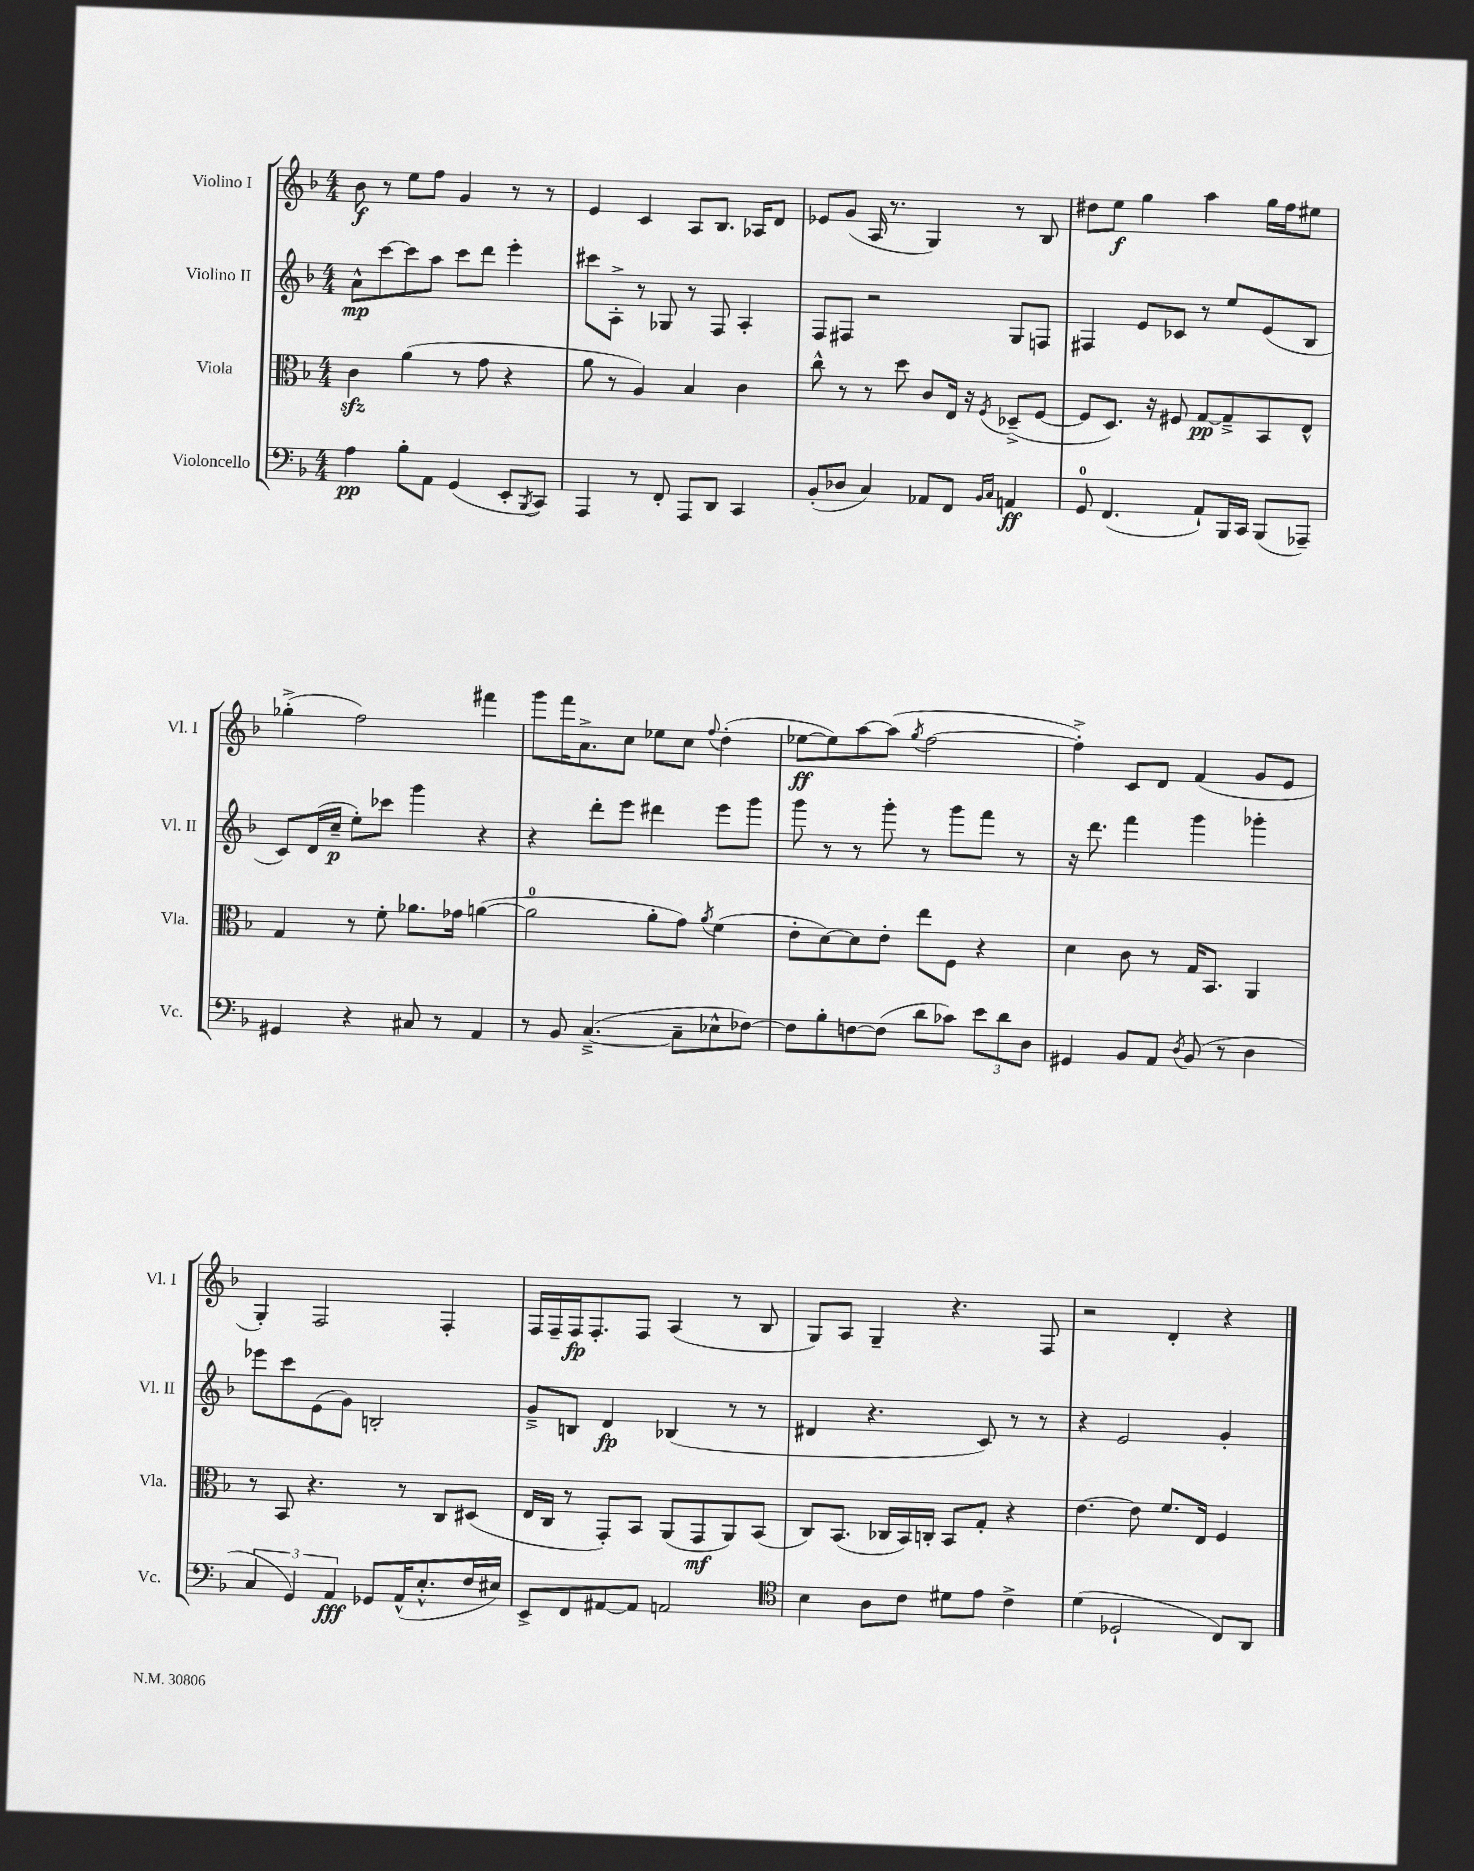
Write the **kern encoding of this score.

**kern	**dynam	**kern	**dynam	**kern	**dynam	**kern	**dynam
*part4	*part4	*part3	*part3	*part2	*part2	*part1	*part1
*staff4	*staff4	*staff3	*staff3	*staff2	*staff2	*staff1	*staff1
*I"Violoncello	*	*I"Viola	*	*I"Violino II	*	*I"Violino I	*
*I'Vc.	*	*I'Vla.	*	*I'Vl. II	*	*I'Vl. I	*
*clefF4	*	*clefC3	*	*clefG2	*	*clefG2	*
*k[b-]	*	*k[b-]	*	*k[b-]	*	*k[b-]	*
*M4/4	*	*M4/4	*	*M4/4	*	*M4/4	*
=1	=1	=1	=1	=1	=1	=1	=1
4A\	pp	4czz\	.	8a^^\L	mp	8b-\	f
.	.	.	.	[8ccc\	.	8r	.
8B-'\L	.	(4a\	.	8ccc\]	.	8ee\L	.
8AA\J	.	.	.	8aa\J	.	8ff\J	.
(4GG/	.	8r	.	8ccc\L	.	4g/	.
.	.	8g\	.	8ddd\J	.	.	.
8EE'/L	.	4r	.	4eee'\	.	8r	.
8qBBB-/	.	.	.	.	.	.	.
8CC/J)	.	.	.	.	.	8r	.
=2	=2	=2	=2	=2	=2	=2	=2
4AAA/	.	8a\	.	8ccc#X\L	.	4e/	.
.	.	8r	.	8A'^\J	.	.	.
8r	.	4A/)	.	8r	.	4c/	.
8FF'/	.	.	.	8G-X/	.	.	.
8AAA/L	.	4B-/	.	8r	.	8A/L	.
8DD/J	.	.	.	8F/	.	8.B-/J	.
4CC/	.	4c\	.	4A'/	.	.	.
.	.	.	.	.	.	16A-X/KL	.
.	.	.	.	.	.	8d/J	.
=3	=3	=3	=3	=3	=3	=3	=3
(8BB-'/L	.	8cc^^\	.	8F/L	.	8e-X/L	.
8D-X/J	.	8r	.	8F#X/J	.	(8g/J	.
4C/)	.	8r	.	2r	.	16A/	.
.	.	.	.	.	.	8.r	.
.	.	8dd\	.	.	.	.	.
8AA-X/L	.	8c/L	.	.	.	4G/)	.
8FF/J	.	16E/Jk	.	.	.	.	.
.	.	16r	.	.	.	.	.
16qqBB-/LL	.	.	.	.	.	.	.
16qqC/JJ	.	8qF/	.	.	.	.	.
4AAn/	ff	(8D-X~^/L	.	8G/L	.	8r	.
.	.	[8F/J	.	8Fn/J	.	8B-/	.
=4	=4	=4	=4	=4	=4	=4	=4
8GG/	.	8F/L]	.	4F#X/	.	8dd#X\L	.
(4.FF/	.	8.D/J)	.	.	.	8ee\J	f
.	.	.	.	8e/L	.	4gg\	.
.	.	16r	.	.	.	.	.
.	.	8F#X/	.	8c-X/J	.	.	.
8AA`/L)	.	[8G/L	pp	8r	.	4aa\	.
16BBB-/L	.	8G~^/]	.	8ee/L	.	.	.
16CC/JJ	.	.	.	.	.	.	.
(8BBB-/L	.	8BB-/	.	(8e/	.	16gg\LL	.
.	.	.	.	.	.	16ff\J	.
8AAA-X~/J)	.	8E^^/J	.	8B-/J	.	8ee#X\J	.
!!LO:LB:g=z
=5	=5	=5	=5	=5	=5	=5	=5
4GG#X/	.	4G/	.	8c/L)	.	(4gg-X'^\	.
.	.	.	.	(16d/L	.	.	.
.	.	.	.	16cc~/JJ	p	.	.
4r	.	8r	.	8ee'\L)	.	2ff\)	.
.	.	8f'\	.	8ccc-X\J	.	.	.
8C#X/	.	8.a-X\L	.	4ggg\	.	.	.
8r	.	.	.	.	.	.	.
.	.	16g-X\Jk	.	.	.	.	.
4AA/	.	([4an\	.	4r	.	4fff#X\	.
=6	=6	=6	=6	=6	=6	=6	=6
8r	.	2a\]	.	4r	.	8ggg\L	.
8BB-/	.	.	.	.	.	16fff\K	.
.	.	.	.	.	.	8.a^\	.
([4.C~^/	.	.	.	8ddd'\L	.	.	.
.	.	.	.	8eee\J	.	8cc\J	.
.	.	8a'\L	.	4ddd#X\	.	8ee-X\L	.
8C~\L]	.	8g\J)	.	.	.	8cc\J	.
.	.	8qa/	.	.	.	8qqff/	.
8E-X^^\	.	(4f\	.	8eee\L	.	(4dd'\	.
[8F-X\J)	.	.	.	8ggg\J	.	.	.
=7	=7	=7	=7	=7	=7	=7	=7
8F-\L]	.	8e'\L	.	8ggg\	.	[8ee-X\L	ff
8B-'\	.	[8d\)	.	8r	.	8ee-\])	.
[8Fn\	.	8d\]	.	8r	.	[8aa\	.
(8F\J]	.	8e'\J	.	8ggg'\	.	(8aa\J]	.
.	.	.	.	.	.	8qgg/	.
8d\L	.	8ee\L	.	8r	.	[2ff\	.
8c-X\J)	.	8F\J	.	8ggg\L	.	.	.
12e\L	.	4r	.	8fff\J	.	.	.
12d\	.	.	.	.	.	.	.
.	.	.	.	8r	.	.	.
12D\J	.	.	.	.	.	.	.
=8	=8	=8	=8	=8	=8	=8	=8
4GG#X/	.	4d\	.	16r	.	4ff'^\])	.
.	.	.	.	8.ddd\	.	.	.
8BB-/L	.	8c\	.	4fff\	.	8c/L	.
8AA/J	.	8r	.	.	.	8d/J	.
8qD/	.	.	.	.	.	.	.
(8BB-/	.	16G/KL	.	4ggg\	.	(4f/	.
.	.	8.BB-/J	.	.	.	.	.
8r	.	.	.	.	.	.	.
4D\	.	4AA/	.	4ggg-X'\	.	8g/L	.
.	.	.	.	.	.	8e/J	.
!!LO:LB:g=z
=9	=9	=9	=9	=9	=9	=9	=9
6C/	.	8r	.	8eee-X\L	.	4G'/)	.
.	.	8BB-/	.	8ccc\	.	.	.
6GG/)	.	.	.	.	.	.	.
.	.	4.r	.	(8e\	.	2F/	.
6AA/	fff	.	.	.	.	.	.
.	.	.	.	8g\J)	.	.	.
8GG-X/L	.	.	.	2Bn'/	.	.	.
(16AA^^/K	.	8r	.	.	.	.	.
8.E'^^/	.	.	.	.	.	.	.
.	.	8C/L	.	.	.	4F'/	.
16F/L	.	(8D#X/J	.	.	.	.	.
16E#X/JJ)	.	.	.	.	.	.	.
=10	=10	=10	=10	=10	=10	=10	=10
8EE^/L	.	16E/LL	.	8g~^/L	.	16F/LL	.
.	.	16C/JJ	.	.	.	16F~/	.
8FF/	.	8r	.	8Bn/J	.	16F/J	fp
.	.	.	.	.	.	8.F'/	.
[8AA#X/	.	8GG'/L)	.	4d/	fp	.	.
8AA#/J]	.	8BB-/J	.	.	.	8F/J	.
2AAn/	.	(8AA/L	.	(4B-X/	.	(4A/	.
.	.	8GG/	mf	.	.	.	.
.	.	8AA/)	.	8r	.	8r	.
.	.	(8BB-/J	.	8r	.	8B-/	.
=11	=11	=11	=11	=11	=11	=11	=11
*clefC4	*	*	*	*	*	*	*
4B-\	.	8C/L)	.	4d#X/	.	8G/L)	.
.	.	(8.BB-/J	.	.	.	8A/J	.
8A\L	.	.	.	4.r	.	4G~/	.
.	.	16C-X/LL	.	.	.	.	.
8c\J	.	16BB-/)	.	.	.	.	.
.	.	16Cn'/JJ	.	.	.	.	.
8d#X\L	.	8BB-/L	.	.	.	4.r	.
8e\J	.	8G'/J	.	8c/)	.	.	.
4c^\	.	4r	.	8r	.	.	.
.	.	.	.	8r	.	8F/	.
=12	=12	=12	=12	=12	=12	=12	=12
(4d\	.	[4.e\	.	4r	.	2r	.
2D-X`/	.	.	.	2e/	.	.	.
.	.	8e\]	.	.	.	.	.
.	.	8.f/L	.	.	.	4d'/	.
.	.	16E/Jk	.	.	.	.	.
8C/L)	.	4F/	.	4g'/	.	4r	.
8AA/J	.	.	.	.	.	.	.
==	==	==	==	==	==	==	==
*-	*-	*-	*-	*-	*-	*-	*-
